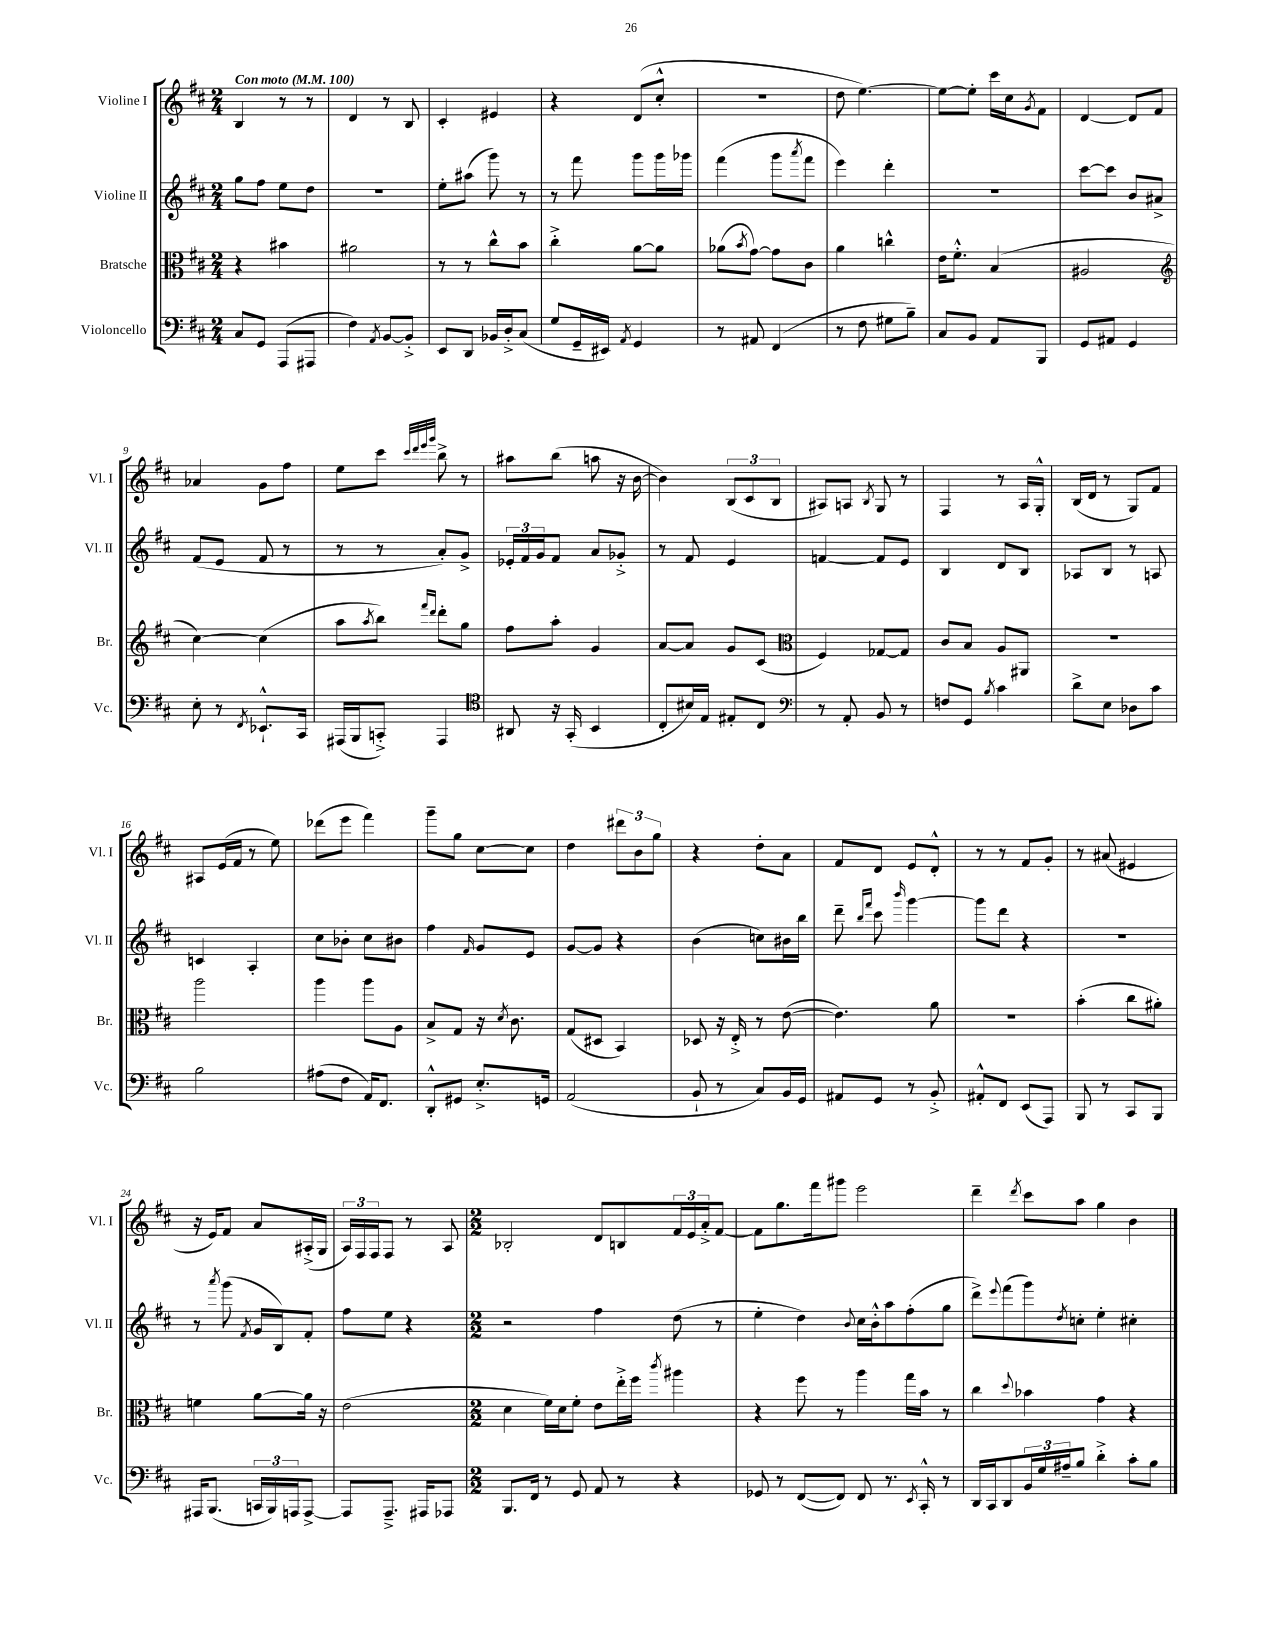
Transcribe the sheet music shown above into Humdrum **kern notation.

**kern	**kern	**kern	**kern
*part4	*part3	*part2	*part1
*staff4	*staff3	*staff2	*staff1
*I"Violoncello	*I"Bratsche	*I"Violine II	*I"Violine I
*I'Vc.	*I'Br.	*I'Vl. II	*I'Vl. I
*clefF4	*clefC3	*clefG2	*clefG2
*k[f#c#]	*k[f#c#]	*k[f#c#]	*k[f#c#]
*M2/4	*M2/4	*M2/4	*M2/4
*MM100	*MM100	*MM100	*MM100
=1	=1	=1	=1
!	!	!	!LO:TX:a:B:t=Con moto
8C#/L	4r	8gg\L	4B/
8GG/J	.	8ff#\J	.
(8AAA/L	4b#X\	8ee\L	8r
8AAA#X/J	.	8dd\J	8r
=2	=2	=2	=2
4F#\)	2a#X\	2r	4d/
8qAA/	.	.	.
[8BB/L	.	.	8r
8BB'^/J]	.	.	8B/
=3	=3	=3	=3
8EE/L	8r	8ee'\L	4c#'/
8DD/J	8r	(8aa#X\J	.
16BB-X/LL	8cc#^^\L	8ggg\)	4e#X/
16D'^/J	.	.	.
(8C#/J	8b\J	8r	.
=4	=4	=4	=4
8G/L	4cc#'^\	8r	4r
16GG~/L	.	8fff#\	.
16EE#X/JJ)	.	.	.
8qAA/	.	.	.
4GG/	[8a\L	8ggg\L	(8d/L
.	8a\J]	16ggg\L	8cc#'^^/J
.	.	16ggg-X\JJ	.
=5	=5	=5	=5
8r	(8a-X\L	(4fff#\	2r
.	8qb/	.	.
8AA#X/	[8g\J)	.	.
(4FF#/	8g\L]	8ggg\L	.
.	.	8qaaa/	.
.	8c#\J	8fff#\J	.
=6	=6	=6	=6
8r	4a\	4eee\)	8dd\
8F#\	.	.	[4.ee\)
8G#X\L	4ccn^^\	4ddd'\	.
8B~\J)	.	.	.
=7	=7	=7	=7
8C#/L	16e\KL	2r	8ee\L_
.	8.f#'^^\J	.	.
8BB/J	.	.	8ee'\J]
8AA/L	(4B/	.	16ccc#\LL
.	.	.	16cc#\J
.	.	.	8qg/
8BBB/J	.	.	8f#\J
=8	=8	=8	=8
8GG/L	2A#X/	[8ccc#\L	[4d/
8AA#X/J	.	8ccc#\J]	.
4GG/	.	8b/L	8d/L]
.	.	8a#X^/J	8f#/J
!!LO:LB:g=z
=9	=9	=9	=9
*	*clefG2	*	*
8E'\	[4cc#\)	(8f#/L	4a-X/
8r	.	8e/J	.
8qFF#/	.	.	.
8.EE-X`^^/L	(4cc#\]	8f#/	8g\L
.	.	8r	8ff#\J
16CC#/Jk	.	.	.
=10	=10	=10	=10
(16AAA#X/LL	8aa\L	8r	8ee\L
16BBB/J	.	.	.
.	8qaa/	.	.
8CCn'^/J)	8bb\J)	8r	8ccc#\J
.	.	.	32qqccc#/LLL
.	.	.	32qqddd/
.	16qqfff#/LL	.	32qqeee/
.	16qqddd/JJ	.	32qqggg/JJJ
4AAA#/	8ddd'\L	8a'/L)	8bb^\
.	8gg\J	8g^/J	8r
=11	=11	=11	=11
*clefC4	*	*	*
8AA#X/	8ff#\L	24e-X'/LL	8aa#X\L
.	.	24f#/	.
.	.	24g/J	.
16r	8aa'\J	8f#/J	(8bb\J
(16GG'/	.	.	.
4BB/	4g/	8a/L	8aan\
.	.	8g-X'^/J	16r
.	.	.	[16b\
=12	=12	=12	=12
8C#'/L	[8a/L	8r	4b\])
16B#X/L)	8a/J]	8f#/	.
16E/JJ	.	.	.
8E#X'/L	8g/L	4e/	(12B/L
.	.	.	12c#/
8C#/J	(8c#/J	.	.
.	.	.	12B/J
=13	=13	=13	=13
*clefF4	*clefC3	*	*
8r	4F#/)	[4fn/	8A#X/L)
8AA'/	.	.	8An/J
.	.	.	8qB/
8BB/	[8G-X/L	8f/L]	8G/
8r	8G-/J]	8e/J	8r
=14	=14	=14	=14
8Fn/L	8c#/L	4B/	4F#/
8GG/J	8B/J	.	.
8qB/	.	.	.
4c#\	8A/L	8d/L	8r
.	8AA#X/J	8B/J	16A/LL
.	.	.	16G'^^/JJ
=15	=15	=15	=15
8d^\L	2r	8A-X/L	(16B/LL
.	.	.	16d/JJ
8E\J	.	8B/J	8r
8D-X\L	.	8r	8G/L)
8c#\J	.	8An/	8f#/J
!!LO:LB:g=z
=16	=16	=16	=16
2B\	2aa\	4cn/	8A#X/L
.	.	.	(16e/L
.	.	.	16f#/JJ
.	.	4A'/	8r
.	.	.	8ee\)
=17	=17	=17	=17
(8A#X\L	4aa\	8cc#\L	(8ddd-X\L
8F#\J	.	8b-X'\J	8eee\J
16AA/KL)	8aa\L	8cc#\L	4fff#\)
8.FF#/J	.	.	.
.	8A\J	8b#X\J	.
=18	=18	=18	=18
8DD'^^/L	8B^/L	4ff#\	8ggg~\L
8GG#X/J	8G/J	.	8gg\J
.	.	16qqf#/	.
8.E'^/L	16r	8g/L	[8cc#\L
.	8qd/	.	.
.	8.c#\	.	.
.	.	8e/J	8cc#\J]
16GGn/Jk	.	.	.
=19	=19	=19	=19
(2AA/	(8G/L	[8g/L	4dd\
.	8D#X/J	8g/J]	.
.	4BB/)	4r	12ddd#X\L
.	.	.	12b\
.	.	.	12gg\J
=20	=20	=20	=20
8BB`/	8D-X/	(4b\	4r
8r	16r	.	.
.	16E'^/	.	.
8C#/L)	8r	8ccn\L)	8dd'\L
16BB/L	([8e\	16b#X\L	8a\J
16GG/JJ	.	16bb\JJ	.
=21	=21	=21	=21
8AA#X/L	4.e\])	8ddd~\	8f#/L
.	.	16qqbb/LL	.
.	.	16qqfff#/JJ	.
8GG/J	.	8ccc#\	8d/J
.	.	16qqbbb/	.
8r	.	[4ggg\	8e/L
8BB'^/	8a\	.	8d'^^/J
=22	=22	=22	=22
8AA#X'^^/L	2r	8ggg\L]	8r
8FF#/J	.	8ddd\J	8r
(8EE/L	.	4r	8f#/L
8AAA/J)	.	.	8g'/J
=23	=23	=23	=23
8BBB/	(4b'\	2r	8r
8r	.	.	(8a#X/
8CC#/L	8cc#\L	.	4e#X/
8BBB/J	8a#X'\J)	.	.
!!LO:LB:g=z
=24	=24	=24	=24
16AAA#X/KL	4fn\	8r	16r
(8.BBB/J	.	.	16e/KL)
.	.	8qaaa/	.
.	.	(8ggg\	8f#/J
.	.	8qf#/	.
24CCn/LL	[8a\L	16g/LL	8a/L
24BBB/)	.	.	.
.	.	16B/J)	.
24AAAn/J	.	.	.
[8AAA^/J	16a\Jk]	8f#'/J	(16A#X'^/L
.	16r	.	16G/JJ
=25	=25	=25	=25
8AAA/L]	(2e\	8ff#\L	24A/LL)
.	.	.	24F#/
.	.	.	24F#/J
8.AAA~^/J	.	8ee\J	8F#/J
.	.	4r	8r
16AAA#X/KL	.	.	.
8AAA-X/J	.	.	8A/
=26	=26	=26	=26
*M2/2	*M2/2	*M2/2	*M2/2
8.BBB/L	4d\	2r	2B-X'/
16FF#/Jk	.	.	.
8r	16f#\LL)	.	.
.	16d\J	.	.
8GG/	8f#'\J	.	.
8AA/	8e\L	4ff#\	8d/L
8r	16ee'^\L	.	8Bn/
.	16ff#\JJ	.	.
.	8qccc#/	.	.
4r	4aa#X\	(8dd\	24f#/L
.	.	.	24e/
.	.	.	24a'^/J
.	.	8r	[8f#/J
=27	=27	=27	=27
8GG-X/	4r	4ee'\	8f#\L]
8r	.	.	8.gg\
([8FF#/L	8ff#\	4dd\)	.
.	.	.	16fff#\k
8FF#/J])	8r	.	8ggg#X\J
.	.	8qqb/	.
8FF#/	4aa\	16cc#\LL	2eee\
.	.	16b'^^\J	.
8.r	.	8aa\	.
.	16gg\LL	(8ff#'\	.
8qEE/	.	.	.
16CC#'^^/	16b\JJ	.	.
8r	8r	8gg\J	.
=28	=28	=28	=28
16DD/LL	4cc#\	8ddd^\L)	4ddd~\
16CC#/J	.	.	.
.	.	8qqeee/	.
8DD/	.	(8fff#\	.
.	8qqdd/	.	8qddd/
24BB/L	4b-X\	8ggg\)	8ccc#\L
24G/	.	.	.
24A#X~/J	.	.	.
.	.	8qdd/	.
8B/J	.	8ccn'\J	8aa\J
4d'^\	4g\	4ee'\	4gg\
8c#'\L	4r	4cc#X'\	4b\
8B\J	.	.	.
==	==	==	==
*-	*-	*-	*-
